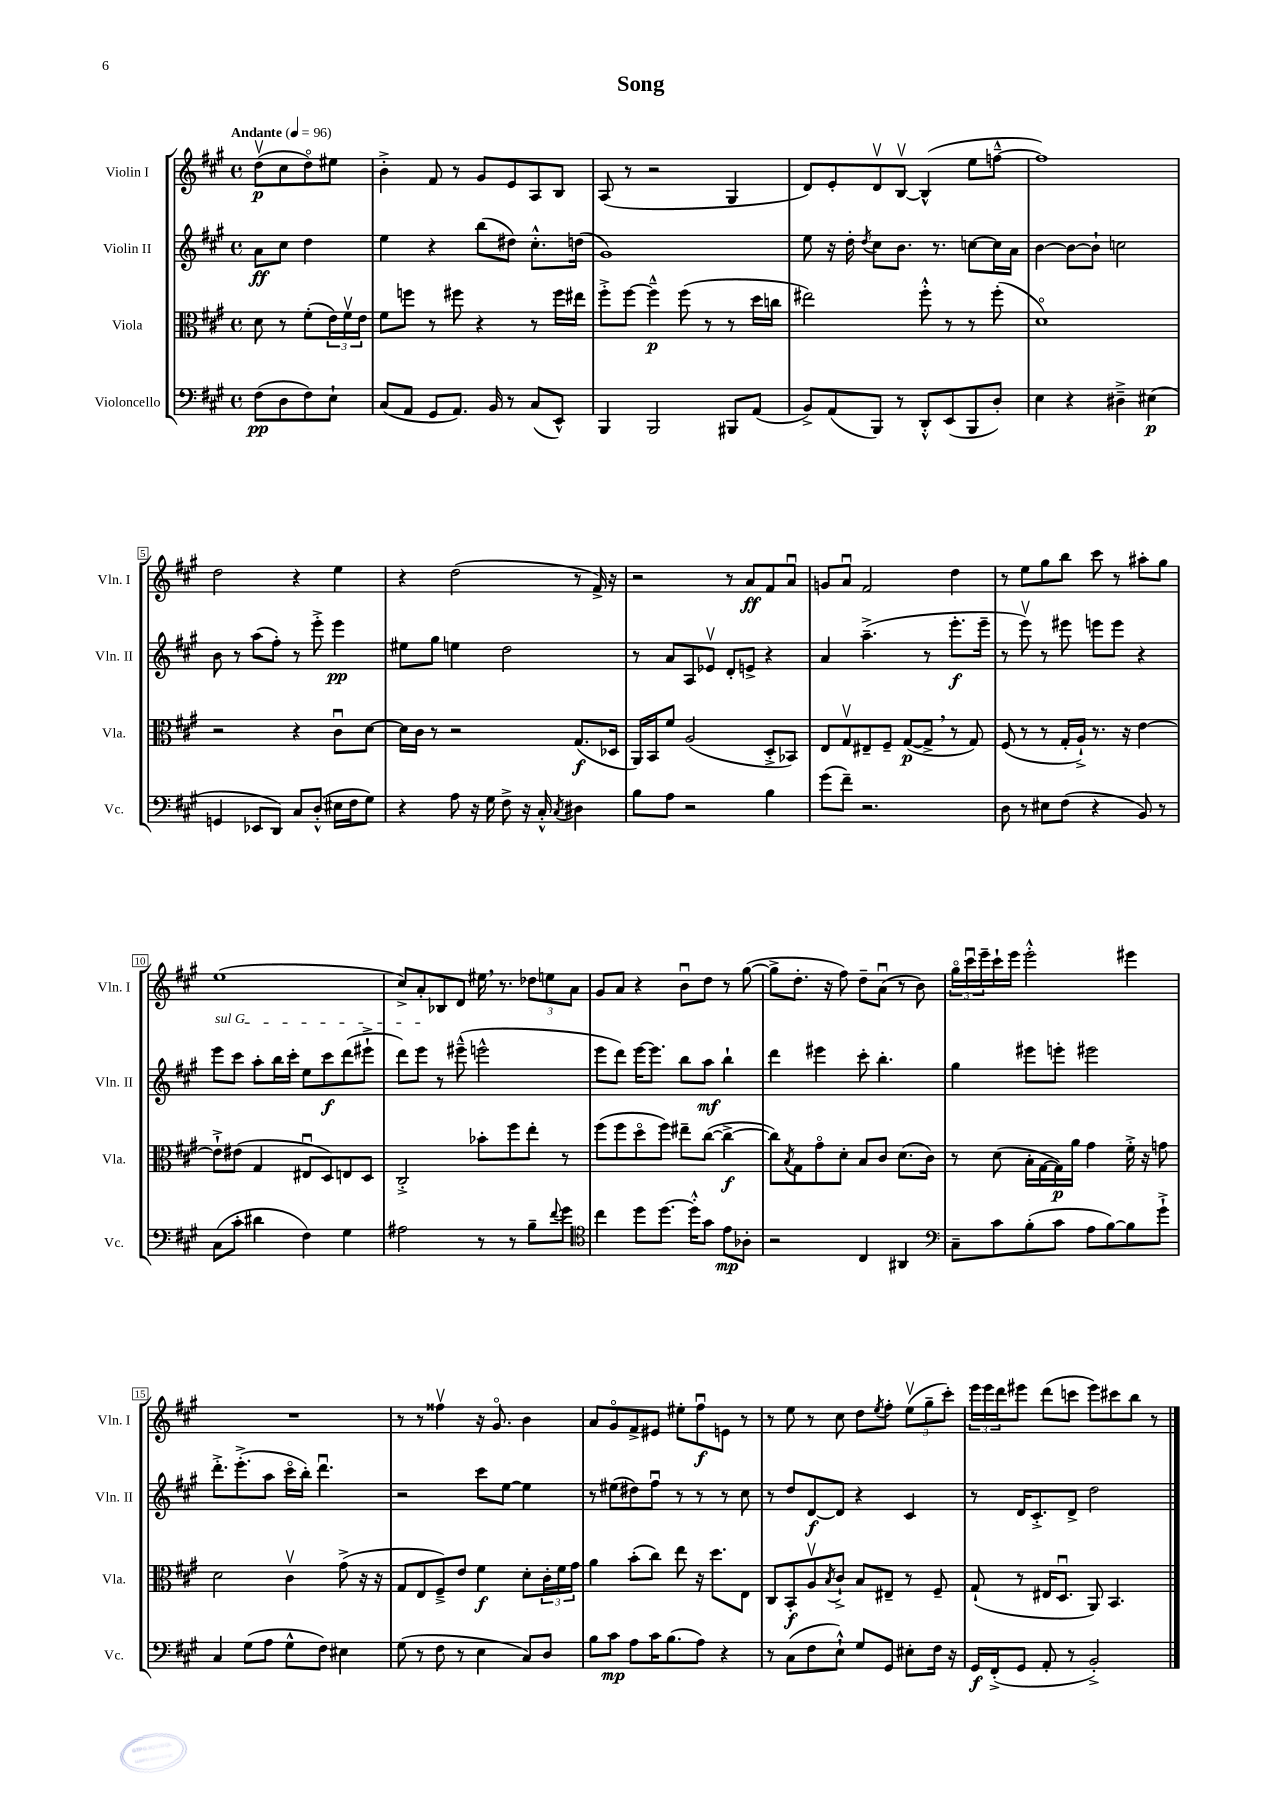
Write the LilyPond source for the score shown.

\header { title = "Song" }
<<
\new StaffGroup <<
\new Staff = "s0" \with { instrumentName = "Violin I" shortInstrumentName = "Vln. I" } {
    \clef treble \key a \major \defaultTimeSignature \time 4/4 \partial 2 \tempo "Andante" 4 = 96
    d''8\upbow\p( cis''8 d''8\flageolet) eis''8 |
    b'4-.-> fis'8 r8 gis'8 e'8 a8 b8 |
    a8( r8 r2 gis4 |
    d'8) e'8-. d'8\upbow b8~\upbow b4-^( e''8 f''8~---^ |
    f''1) |
    d''2 r4 e''4 |
    r4 d''2( r8 fis'16->) r16 |
    r2 r8 a'8\ff fis'8 a'8\downbow |
    g'8 a'8\downbow fis'2 d''4 |
    r8 e''8 gis''8 b''8 cis'''8 r8 ais''8-. gis''8 |
    e''1( |
    cis''8->) a'8-. bes8 d'8 eis''16 \breathe r8. \tuplet 3/2 { des''8 e''8 a'8 } |
    gis'8 a'8 r4 b'8\downbow d''8 r8 gis''8~( |
    gis''8-> d''8.-. r16 fis''8) d''8-- a'8\downbow( r8 b'8) |
    \tuplet 3/2 { gis''16\flageolet cis'''16\downbow e'''16-- } cis'''16-! e'''16 e'''2-.-^ eis'''4 |
    R1 |
    r8 r8 fisis''4\upbow r16 gis'8.\flageolet b'4 |
    a'8 gis'8\flageolet fis'8-> eis'8 eis''8-. fis''8\downbow\f e'8 r8 |
    r8 e''8 r8 cis''8 d''8 \acciaccatura { e''8 } fis''8-. \tuplet 3/2 { e''8\upbow( gis''8-- cis'''8-.) } |
    \tuplet 3/2 { e'''16 e'''16 d'''16 } eis'''8 d'''8( c'''8 eis'''8) cis'''8 b''8 r8 \bar "|." |
}
\new Staff = "s1" \with { instrumentName = "Violin II" shortInstrumentName = "Vln. II" } {
    \clef treble \key a \major \defaultTimeSignature \time 4/4 \partial 2
    a'8\ff cis''8 d''4 |
    e''4 r4 b''8( dis''8) cis''8.-.-^ d''16( |
    gis'1) |
    e''8 r16 d''16-. \acciaccatura { d''8 } cis''8 b'8. r8. c''8~ c''16 a'16 |
    b'4~ b'8~ b'8-! c''2 |
    b'8 r8 a''8( fis''8-.) r8 e'''8-.-> e'''4\pp |
    eis''8 gis''8 e''4 d''2 |
    r8 a'8 a8 ees'8\upbow d'8-. e'8-> r4 |
    a'4 a''4.--->( r8 e'''8.-.\f e'''16-- |
    r8 e'''8\upbow) r8 eis'''8 e'''8 e'''8 r4 |
    \once \override TextSpanner.bound-details.left.text = \markup { \italic "sul G" } e'''8\startTextSpan cis'''8 a''8-. b''16 cis'''16-. e''8 cis'''8\f d'''8( eis'''8-!-> |
    d'''8) e'''8\stopTextSpan r8 eis'''8---^( e'''2-^ |
    e'''8 d'''8) e'''16~ e'''8. b''8 a''8\mf b''4-! |
    d'''4 eis'''4 cis'''8-. b''4.-. |
    gis''4 eis'''8 e'''8-. eis'''2 |
    d'''8.-.-> e'''8.-.->( a''8 cis'''16\flageolet b''16-.) d'''4.\downbow |
    r2 cis'''8 e''8~ e''4 |
    r8 eis''8( dis''8) fis''8\downbow r8 r8 r8 cis''8 |
    r8 d''8 d'8~\f d'8 r4 cis'4 |
    r8 d'16 cis'8.-.-> d'8-> d''2 \bar "|." |
}
\new Staff = "s2" \with { instrumentName = "Viola" shortInstrumentName = "Vla." } {
    \clef alto \key a \major \defaultTimeSignature \time 4/4 \partial 2
    d'8 r8 fis'8-.( \tuplet 3/2 { e'16) fis'16\upbow e'16 } |
    fis'8 f''8 r8 fis''8 r4 r8 fis''16 eis''16 |
    fis''8-.-> fis''8~ fis''4---^\p fis''8( r8 r8 d''16 c''16 |
    eis''2) fis''8-.-^ r8 r8 fis''8-.( |
    d'1\flageolet) |
    r2 r4 cis'8\downbow d'8~ |
    d'16 cis'16 r8 r2 gis8.\f( des16 |
    a,16) b,16 fis'8 a2( d8-.-> bes,8) |
    e8 gis8\upbow eis8-- fis8-- gis8~\p( gis8-> \breathe r8 gis8) |
    fis8( r8 r8 gis16-. a16-!->) r8. r16 e'4~ |
    e'8-!-> eis'8( gis4 eis8\downbow d8) e8 d8 |
    cis2-.-> bes'8-. fis''8 e''8-. r8 |
    fis''8( fis''8 d''8\flageolet fis''8) eis''8-- cis''8~( cis''4~->\f |
    cis''8) \acciaccatura { b8 } gis8 gis'8\flageolet d'8-. b8 cis'8 d'8.( cis'16) |
    r8 d'8( b16-. gis16~ gis16\p) a'16 gis'4 fis'16-.-> r16 g'8 |
    d'2 cis'4\upbow gis'8->( r16 r16 |
    gis8 e8 fis8--->) e'8 fis'4\f d'8-. \tuplet 3/2 { cis'16-. fis'16 gis'16 } |
    a'4 b'8-.( cis''8) e''8 r16 d''8. e8 |
    cis8 b,8-.\f a8\upbow \acciaccatura { b8 } cis'8-!-> b8 eis8-- r8 fis8-- |
    gis8-!( r8 eis16 d8.\downbow a,8) b,4. \bar "|." |
}
\new Staff = "s3" \with { instrumentName = "Violoncello" shortInstrumentName = "Vc." } {
    \clef bass \key a \major \defaultTimeSignature \time 4/4 \partial 2
    fis8\pp( d8 fis8) e8-! |
    cis8( a,8 gis,8 a,8.) b,16 r8 cis8( e,8-^) |
    b,,4 b,,2 bis,,8 a,8( |
    b,8->) a,8( b,,8) r8 d,8-.-^ e,8( b,,8 d8-.) |
    e4 r4 dis4---> eis4\p( |
    g,4 ees,8 d,8) cis8 d8-.-^( eis16 fis16 gis8) |
    r4 a8 r16 gis16 fis8-> r16 cis16-.-^ \acciaccatura { cis8 } dis4 |
    b8 a8 r2 b4 |
    gis'8( fis'8--) r2. |
    d8 r8 eis8 fis8( r4 b,8) r8 |
    cis8( cis'8-. dis'4 fis4) gis4 |
    ais2 r8 r8 b8-- \appoggiatura { fis'8 } gis'8 |
    \clef tenor cis''4 d''8 d''8.~ d''16-.-^ gis'8 e'8\mp aes8-. |
    r2 cis4 ais,4 |
    \clef bass cis8-- cis'8 b8-.( cis'8 a8 b8~) b8 gis'8-!-> |
    cis4 gis8( a8 gis8-^ fis8) eis4 |
    gis8( r8 fis8 r8 e4 cis8) d8 |
    b8 cis'8\mp a8 cis'16 b8.( a8) r4 |
    r8 cis8( fis8 e8-!-^) gis8 gis,8 eis8-. fis16 r16 |
    gis,16\f fis,16-.->( gis,8 a,8-. r8 b,2-.->) \bar "|." |
}
>>
>>
\layout { \context { \Score \override BarNumber.stencil = #(make-stencil-boxer 0.1 0.3 ly:text-interface::print) } }
